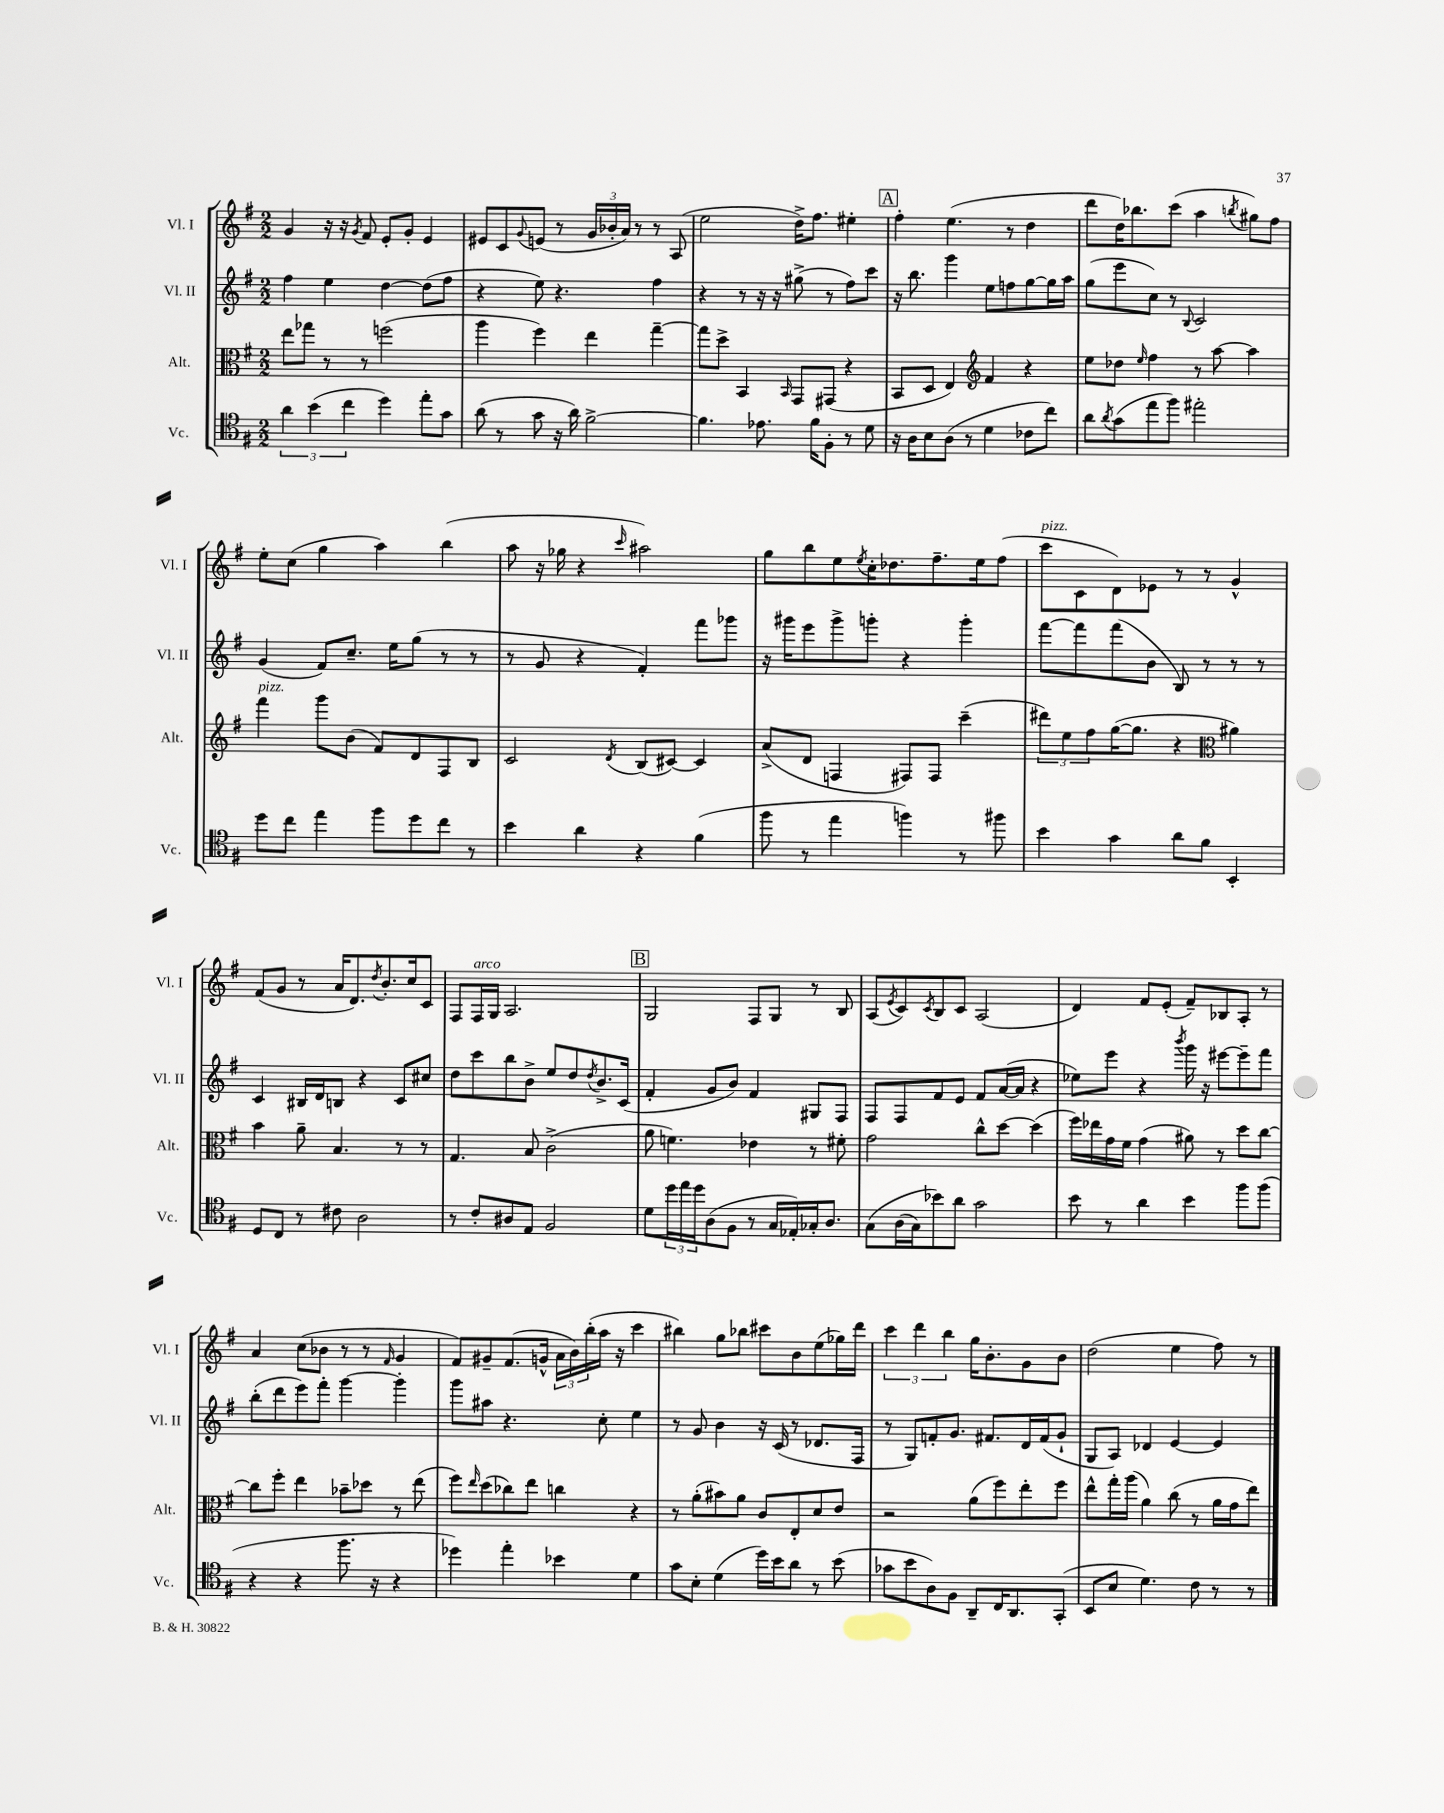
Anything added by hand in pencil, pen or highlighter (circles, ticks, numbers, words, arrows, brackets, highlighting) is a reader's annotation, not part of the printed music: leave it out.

**kern	**kern	**kern	**kern
*part4	*part3	*part2	*part1
*staff4	*staff3	*staff2	*staff1
*I"Vc.	*I"Alt.	*I"Vl. II	*I"Vl. I
*I'Vc.	*I'Alt.	*I'Vl. II	*I'Vl. I
*clefC4	*clefC3	*clefG2	*clefG2
*k[f#]	*k[f#]	*k[f#]	*k[f#]
*M2/2	*M2/2	*M2/2	*M2/2
=143	=143	=143	=143
6a\	8ee\L	4ff#\	4g/
.	8gg-X\J	.	.
(6b\	.	.	.
.	8r	4ee\	16r
.	.	.	16r
6cc\	.	.	.
.	.	.	8qg/
.	8r	.	8f#/
4dd\)	(2ffn\	[4dd\	8e'/L
.	.	.	8g'/J
8ee'\L	.	(8dd\L]	4e/
8g\J	.	8ff#\J	.
=144	=144	=144	=144
(8a\	4aa\	4r	8e#X/L
8r	.	.	8c/
.	.	.	8qqg/
8g\	4ff#\)	8ee\)	(8en/J
16r	.	4.r	8r
16a\)	.	.	.
[2f#^\	4ee\	.	24g/LL
.	.	.	24b-X'/
.	.	.	24a/JJ)
.	.	.	8r
.	[4gg~\	4ff#\	8r
.	.	.	(8A/
=145	=145	=145	=145
4.f#\]	8gg\L]	4r	2ee\
.	8dd^\J	.	.
.	4BB/	8r	.
8.e-X\	.	16r	.
.	.	16r	.
.	16qqBB/	.	.
.	8GG/L	(8gg#X^\	16dd^\KL)
16f#\KL	.	.	8.ff#\J
8F#'\J	(8GG#X/J	8r	.
8r	4r	8ff#\L)	4ee#X'\
8d\	.	8ccc\J	.
!!LO:REH:place=s1:t=A
=146	=146	=146	=146
16r	8BB/L	16r	4ff#'\
16A\KL	.	8.bb\	.
8B\	8D/J	.	.
(8A\J	4E/)	4ggg\	(4.ee\
8r	.	.	.
*	*clefG2	*	*
4d\	4f#/	8ee\L	.
.	.	8ffn\	8r
8c-X\L	4r	[8gg\	4dd\
8cc\J)	.	16gg\L]	.
.	.	16aa\JJ	.
=147	=147	=147	=147
8a\L	8ee\L	(8gg\L	8ddd\L
8qa/	.	.	.
(8g\	8dd-X\J	8eee\	16dd\K)
.	.	.	8.bb-X\
.	16qqee/	.	.
8ee\	4ff#\	8cc\J)	.
8ff#\J)	.	8r	(8ccc\J
.	.	8qqB/	.
2ee#X'\	8r	2c/	4aa\
.	[8aa\	.	.
.	.	.	8qbbn/
.	4aa\]	.	8gg#X\L)
.	.	.	8ff#\J
!!LO:LB:g=z
=148	=148	=148	=148
!	!LO:TX:a:i:t=pizz.	!	!
8dd\L	4fff#\	(4g/	8ee'\L
8cc\J	.	.	(8cc\J
4ee\	8ggg\L	8f#/L)	4gg\
.	(8b\J	8.cc~/J	.
8ff#\L	8f#/L)	.	4aa\)
.	.	16ee\KL	.
8dd\	8d/	(8gg\J	.
8cc\J	8F#/	8r	(4bb\
8r	8B/J	8r	.
=149	=149	=149	=149
4b\	2c/	8r	8aa\
.	.	8g/	16r
.	.	.	16gg-X\
4a\	.	4r	4r
.	8qd/	.	16qqccc/
4r	(8B/L	4f#'/)	2aa#X\)
.	[8c#X/J)	.	.
(4f#\	4c#/]	8fff#\L	.
.	.	8ggg-X\J	.
=150	=150	=150	=150
8ff#\	(8a^/L	16r	8gg\L
.	.	16ggg#X\KL	.
8r	8d/J	8eee\	8bb\
4ee\	4Fn/	8ggg#^\	8ee\
.	.	.	8qee/
.	.	8gggn'\J	16cc'\K
.	.	.	8.dd-X\
4ffn\)	8F#X/L)	4r	.
.	8F#/J	.	8.ff#~\
8r	(4ccc~\	4ggg'\	.
.	.	.	16ee\k
8ff#X\	.	.	(8ff#\J
=151	=151	=151	=151
!	!	!	!LO:TX:a:i:t=pizz.
4b\	12ddd#X\L)	[8fff#\L	8ccc\L
.	12ee\	.	.
.	.	8fff#\]	8c\
.	12ff#\	.	.
4g\	([16gg\K	(8fff#\	8d\)
.	8.gg\J]	.	.
.	.	8b\J	8e-X\J
8a\L	4r	8B/)	8r
8f#\J	.	8r	8r
*	*clefC3	*	*
4BB'/	4a#X\)	8r	4g^^/
.	.	8r	.
!!LO:LB:g=z
=152	=152	=152	=152
8D/L	4b\	4c/	(8f#/L
8C/J	.	.	8g/J
8r	8a~\	16B#X/LL	8r
.	.	16d/J	.
8c#X\	4.B/	8Bn/J	16a/KL
.	.	.	8.d/)
2A\	.	4r	.
.	.	.	8qdd/
.	.	.	8.b'/
.	8r	8c/L	.
.	.	.	16cc/k
.	8r	8cc#X/J	8c/J
=153	=153	=153	=153
8r	4.G/	8dd\L	8F#/L
!	!	!	!LO:TX:a:i:t=arco
8c'/L	.	8ccc\	16F#/L
.	.	.	16G/JJ
8A#X/	.	8bb\	2.A/
8E/J	8B/	8b^\J	.
2F#/	(2c^\	8ee/L	.
.	.	8dd/	.
.	.	8qdd/	.
.	.	8.b^/	.
.	.	(16c/Jk	.
!!LO:REH:place=s1:t=B
=154	=154	=154	=154
8d\L	8a\	4f#'/	2G/
24dd\L	4.fn\)	.	.
24ee\	.	.	.
24dd\J	.	.	.
(8A\	.	8g/L	.
8F#\J	.	8b/J)	.
8r	4e-X\	4f#/	8F#/L
16G/LL	.	.	8G/J
16E-X'/)	.	.	.
16G-X'/J	8r	8G#X/L	8r
8.A/J	.	.	.
.	8f#X'\	8F#/J	8B/
=155	=155	=155	=155
(8G\L	2g\	8F#/L	(8A/L
.	.	.	8qe/
(16A\L	.	8F#/	8c/)
16G\J)	.	.	.
.	.	.	8qc/
8b-X\)	.	8f#/	8B/
8a\J	.	8e/J	8c/J
2g\	8cc^^\L	8f#/L	(2A/
.	[8dd\J	([16a/L	.
.	.	16a/JJ]	.
.	(4dd\]	4r	.
=156	=156	=156	=156
8b\	16ff#\LL)	8ee-X\L)	4d/)
.	16ee-X\	.	.
8r	16g\	8eee\J	.
.	16f#\JJ	.	.
4a\	(4g\	4r	8f#/L
.	.	.	(8e'/J
.	.	8qbbb/	.
4b\	8a#X\)	16ggg\	8f#~/L)
.	.	16r	.
.	8r	[8eee#X\L	8B-X/
8ff#\L	8dd\L	8eee#~\]	8A'/J
(8ff#\J	[8cc\J	8fff#\J	8r
!!LO:LB:g=z
=157	=157	=157	=157
4r	8cc\L]	(8bb'\L	4a/
.	8ff#'\J	8ddd\	.
4r	4ee\	8eee\)	(8cc\L
.	.	8fff#'\J	8b-X\J
8.ff#\	8b-X~\L	[4ggg\	8r
.	8dd-X\J	.	8r
16r	.	.	.
.	.	.	16qqf#/
4r	8r	4ggg'\]	4g/
.	(8ee\	.	.
=158	=158	=158	=158
4dd-X\)	8ff#\L)	8ggg\L	8f#/L)
.	16qqee/	.	.
.	(8dd\	8aa#X\J	8g#X~/
4ee'\	8cc-X\)	4.r	(8.f#/
.	8ee\J	.	.
.	.	.	16gn^^/Jk
4b-X\	4ccn\	.	24a\LL
.	.	.	24b\)
.	.	.	(24bb'\
.	.	8cc'\	16aa\JJ
.	.	.	16r
4d\	4r	4ee\	4ccc\
=159	=159	=159	=159
8g\L	8r	8r	4bb#X\)
8B'\J	(8a'\L	8g/	.
(4d\	8b#X\)	4b\	8gg\L
.	8a\J	.	8bb-X\J
16dd\LL)	8c/L	16r	8ccc#X\L
16b\J	.	(16c/	.
8a\J	8E'/	8r	8b\
8r	8d/	8.d-X/L	(8ee\
(8b\	8e/J	.	16gg-X\L)
.	.	16F#/Jk	16ddd\JJ
=160	=160	=160	=160
8g-X\L	2r	8r	6ccc\
8b\	.	8G/L)	.
.	.	.	6ddd\
8A\)	.	8fn'/	.
.	.	.	6bb\
8F#\J	.	8.g/J	.
8AA~/L	(8a\L	.	16gg\KL
.	.	8.f#X/L	8.b'\
16C/K	8ff#\)	.	.
8.AA/	.	.	.
.	8ee'\	16d/L	8g\
.	.	(16f#/J	.
(8GG'/J	8ff#\J	8g`/J	8b\J
=161	=161	=161	=161
8BB/L	8ee^^\L	8G/L	(2dd\
8B/J	16gg'\L	8A/J)	.
.	(16aa\JJ	.	.
4.d\)	4a\)	4d-X/	.
.	(8cc\	[4e/	4ee\
8c\	8r	.	.
8r	16a\LL	4e/]	8ff#\)
.	16g\J	.	.
8r	8ee\J)	.	8r
==	==	==	==
*-	*-	*-	*-
